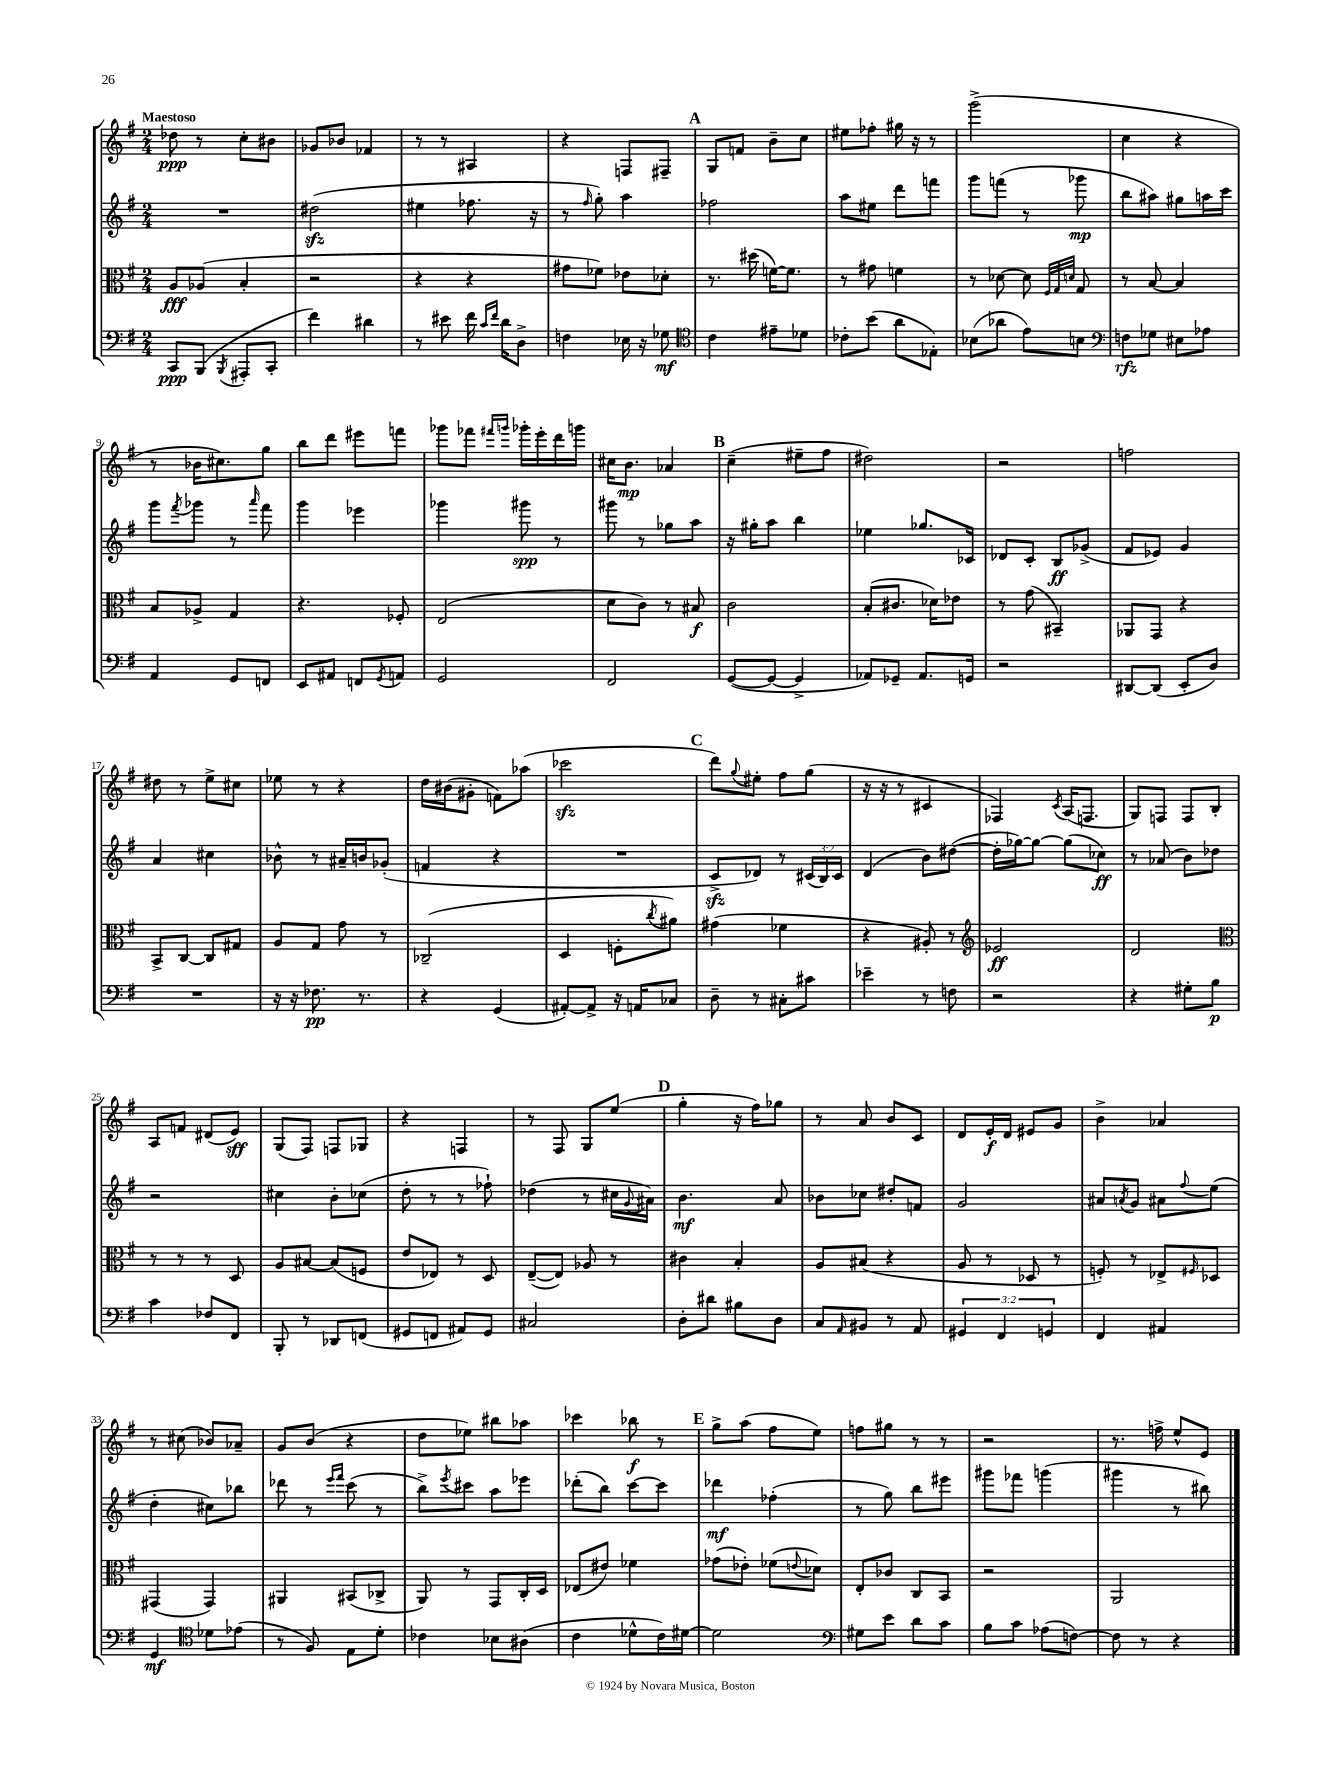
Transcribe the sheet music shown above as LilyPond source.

<<
\new StaffGroup <<
\new Staff = "s0" {
    \clef treble \key g \major \numericTimeSignature \time 2/4 \tempo "Maestoso"
    des''8\ppp r8 c''8-. bis'8 |
    ges'8 bes'8 fes'4 |
    r8 r8 ais4 |
    r4 f8 fis8-- |
    \mark \markup { \bold "A" } g8 f'8 b'8-- c''8 |
    eis''8 fes''8-. gis''16 r16 r8 |
    g'''2->( |
    c''4 r4 |
    r8 bes'16 cis''8.) g''8 |
    b''8 d'''8 eis'''8 f'''8 |
    ges'''8 fes'''8 \grace { fis'''16 g'''16 } ges'''16-. e'''16-. d'''16 g'''16 |
    cis''16 b'8.\mp aes'4 |
    \mark \markup { \bold "B" } c''4--( eis''8-- fis''8 |
    dis''2) |
    r2 |
    f''2 |
    dis''8 r8 e''8-> cis''8 |
    ees''8 r8 r4 |
    d''16 bis'16( gis'8-. f'8) aes''8( |
    ces'''2\sfz |
    \mark \markup { \bold "C" } d'''8) \appoggiatura { g''8 } eis''8-. fis''8 g''8( |
    r16 r16 r8 cis'4 |
    fes4) \acciaccatura { c'8 } a16( f8. |
    g8) f8 f8 b8-. |
    a8 f'8 dis'8( e'8\sff) |
    g8( fis8) f8 ges8 |
    r4 f4 |
    r8 fis8 g8 e''8( |
    \mark \markup { \bold "D" } g''4-. r16 fis''16) ges''8 |
    r8 a'8 b'8 c'8 |
    d'8 e'16-.\f d'16 eis'8 g'8 |
    b'4-> aes'4 |
    r8 cis''8( bes'8) aes'8-- |
    g'8 b'8( r4 |
    d''8 ees''8) bis''8 aes''8 |
    ces'''4 bes''8\f r8 |
    \mark \markup { \bold "E" } g''8-> a''8( fis''8 e''8) |
    f''8 gis''8 r8 r8 |
    r2 |
    r8. f''16-> e''8-^ e'8 \bar "|." |
}
\new Staff = "s1" {
    \clef treble \key g \major \numericTimeSignature \time 2/4 \override Staff.TupletNumber.text = #tuplet-number::calc-fraction-text
    R2 |
    dis''2\sfz( |
    eis''4 fes''8. r16 |
    r8 \grace { fis''16 } g''8-.) a''4 |
    \mark \markup { \bold "A" } fes''2 |
    a''8 eis''8 d'''8 f'''8 |
    g'''8 f'''8( r8 ges'''8\mp |
    b''8 ais''8) gis''8 a''16 c'''16 |
    g'''8 \acciaccatura { fis'''8 } ges'''8 r8 \grace { a'''16 } fis'''8 |
    g'''4 ees'''4 |
    ges'''4 gis'''8\spp r8 |
    gis'''8 r8 ges''8 a''8 |
    \mark \markup { \bold "B" } r16 gis''16-. a''8 b''4 |
    ees''4 ges''8. ces'16 |
    des'8 c'8-. b8\ff ges'8->( |
    fis'8 ees'8) g'4 |
    a'4 cis''4 |
    bes'8-^ r8 ais'16-- b'16 ges'8-.( |
    f'4 r4 |
    R2 |
    \mark \markup { \bold "C" } c'8->\sfz des'8) r8 \tuplet 3/2 { cis'16( b16) cis'16 } |
    d'4( b'8) dis''8~( |
    dis''16-. ges''16~) ges''8~ ges''8( ces''8\ff) |
    r8 aes'8( b'8) des''8 |
    r2 |
    cis''4 b'8-. ces''8( |
    d''8-. r8 r8 fes''8-!) |
    des''4( r8 cis''16 \appoggiatura { g'8 } ais'16) |
    \mark \markup { \bold "D" } b'4.\mf a'8 |
    bes'8 ces''8 dis''8-. f'8 |
    g'2 |
    ais'8 \acciaccatura { a'8 } g'8 ais'8 \appoggiatura { fis''8 } e''8( |
    d''4-. cis''8) bes''8 |
    des'''8 r8 \grace { e'''16 fis'''16 } c'''8( r8 |
    b''8->) \acciaccatura { e'''8 } cis'''8 a''8 ees'''8 |
    des'''8-.( b''8) c'''8~ c'''8 |
    \mark \markup { \bold "E" } des'''4\mf fes''4-.( |
    r8 g''8) b''8 eis'''8 |
    gis'''8 fes'''8 g'''4( |
    gis'''4 r8 bis''8) \bar "|." |
}
\new Staff = "s2" {
    \clef alto \key g \major \numericTimeSignature \time 2/4
    a8\fff aes8( b4-. |
    r2 |
    r4 r4 |
    gis'8 fes'8) ees'8 des'8-. |
    \mark \markup { \bold "A" } r8. dis''16( f'16~) f'8. |
    r8 gis'8 f'4 |
    r8 des'8~ des'8 \grace { fis32 g32 d'32 } g8 |
    r8 b8~ b4 |
    b8 aes8-> g4 |
    r4. fes8-. |
    e2( |
    d'8 c'8) r8 bis8\f |
    \mark \markup { \bold "B" } c'2 |
    b8-.( cis'8. des'16) ees'8 |
    r8 g'8( bis,4--) |
    aes,8 g,8 r4 |
    b,8-> c8~ c8 gis8 |
    a8 g8 g'8 r8 |
    ces2--( |
    d4 f8-. \acciaccatura { c''8 } ais'8) |
    \mark \markup { \bold "C" } gis'4( fes'4 |
    r4 ais8-.) r8 |
    \clef treble ees'2\ff |
    d'2 |
    \clef alto r8 r8 r8 d8 |
    a8 bis8~ bis8( f8 |
    e'8 ees8) r8 d8 |
    e8~--( e8) aes8 r8 |
    \mark \markup { \bold "D" } cis'4 b4-. |
    a8 bis8( r4 |
    a8 r8 des8 r8 |
    f8-.) r8 ees8-> \grace { fis16 } des8 |
    gis,4( gis,4) |
    ais,4 bis,8( ces8-> |
    a,8) r8 g,8 c16-. d16 |
    ees8( eis'8) fes'4 |
    \mark \markup { \bold "E" } ges'8( ees'8-.) fes'8( \appoggiatura { e'8 } des'8) |
    e8-. ces'8 c8 b,8 |
    r2 |
    a,2 \bar "|." |
}
\new Staff = "s3" {
    \clef bass \key g \major \numericTimeSignature \time 2/4 \override Staff.TupletNumber.text = #tuplet-number::calc-fraction-text
    c,8\ppp b,,8( \acciaccatura { b,,8 } ais,,8-. c,8-. |
    fis'4) dis'4 |
    r8 eis'8 fis'16 \grace { c'16 fis'16 } d'16 d8-> |
    f4 ees16 r16 ges8\mf |
    \mark \markup { \bold "A" } \clef tenor c'4 eis'8-- des'8 |
    ces'8-. b'8( a'8 ees8-.) |
    bes8( aes'8 e'8) b8 |
    \clef bass f8\rfz ges8 eis8 aes8 |
    a,4 g,8 f,8 |
    e,8 ais,8 f,8 \acciaccatura { g,8 } a,8 |
    g,2 |
    fis,2 |
    \mark \markup { \bold "B" } g,8~( g,8~ g,4-> |
    aes,8) ges,8-- aes,8. g,16 |
    r2 |
    dis,8~ dis,8( e,8-. d8) |
    R2 |
    r16 r16 fes8.\pp r8. |
    r4 g,4( |
    ais,8~-.) ais,8-> r16 a,16 ces8 |
    \mark \markup { \bold "C" } d8-- r8 cis8-. cis'8 |
    ees'4-- r8 f8 |
    r2 |
    r4 gis8-. b8\p |
    c'4 fes8 fis,8 |
    b,,8-. r8 des,8 f,8( |
    gis,8 f,8 ais,8) gis,8 |
    cis2 |
    \mark \markup { \bold "D" } d8-. dis'8 bis8 d8 |
    c8 \grace { a,16 } bis,8 r8 a,8 |
    \tuplet 3/2 { gis,4 fis,4 g,4 } |
    fis,4 ais,4 |
    g,4\mf \clef tenor des'8 ees'8( |
    r8 fis8) e8 d'8-. |
    ces'4 bes8 ais8( |
    c'4 des'8-^ c'16) dis'16~ |
    \mark \markup { \bold "E" } dis'2 |
    \clef bass gis8 e'8 d'8 c'8 |
    b8 c'8 aes8( f8~) |
    f8 r8 r4 \bar "|." |
}
>>
>>
